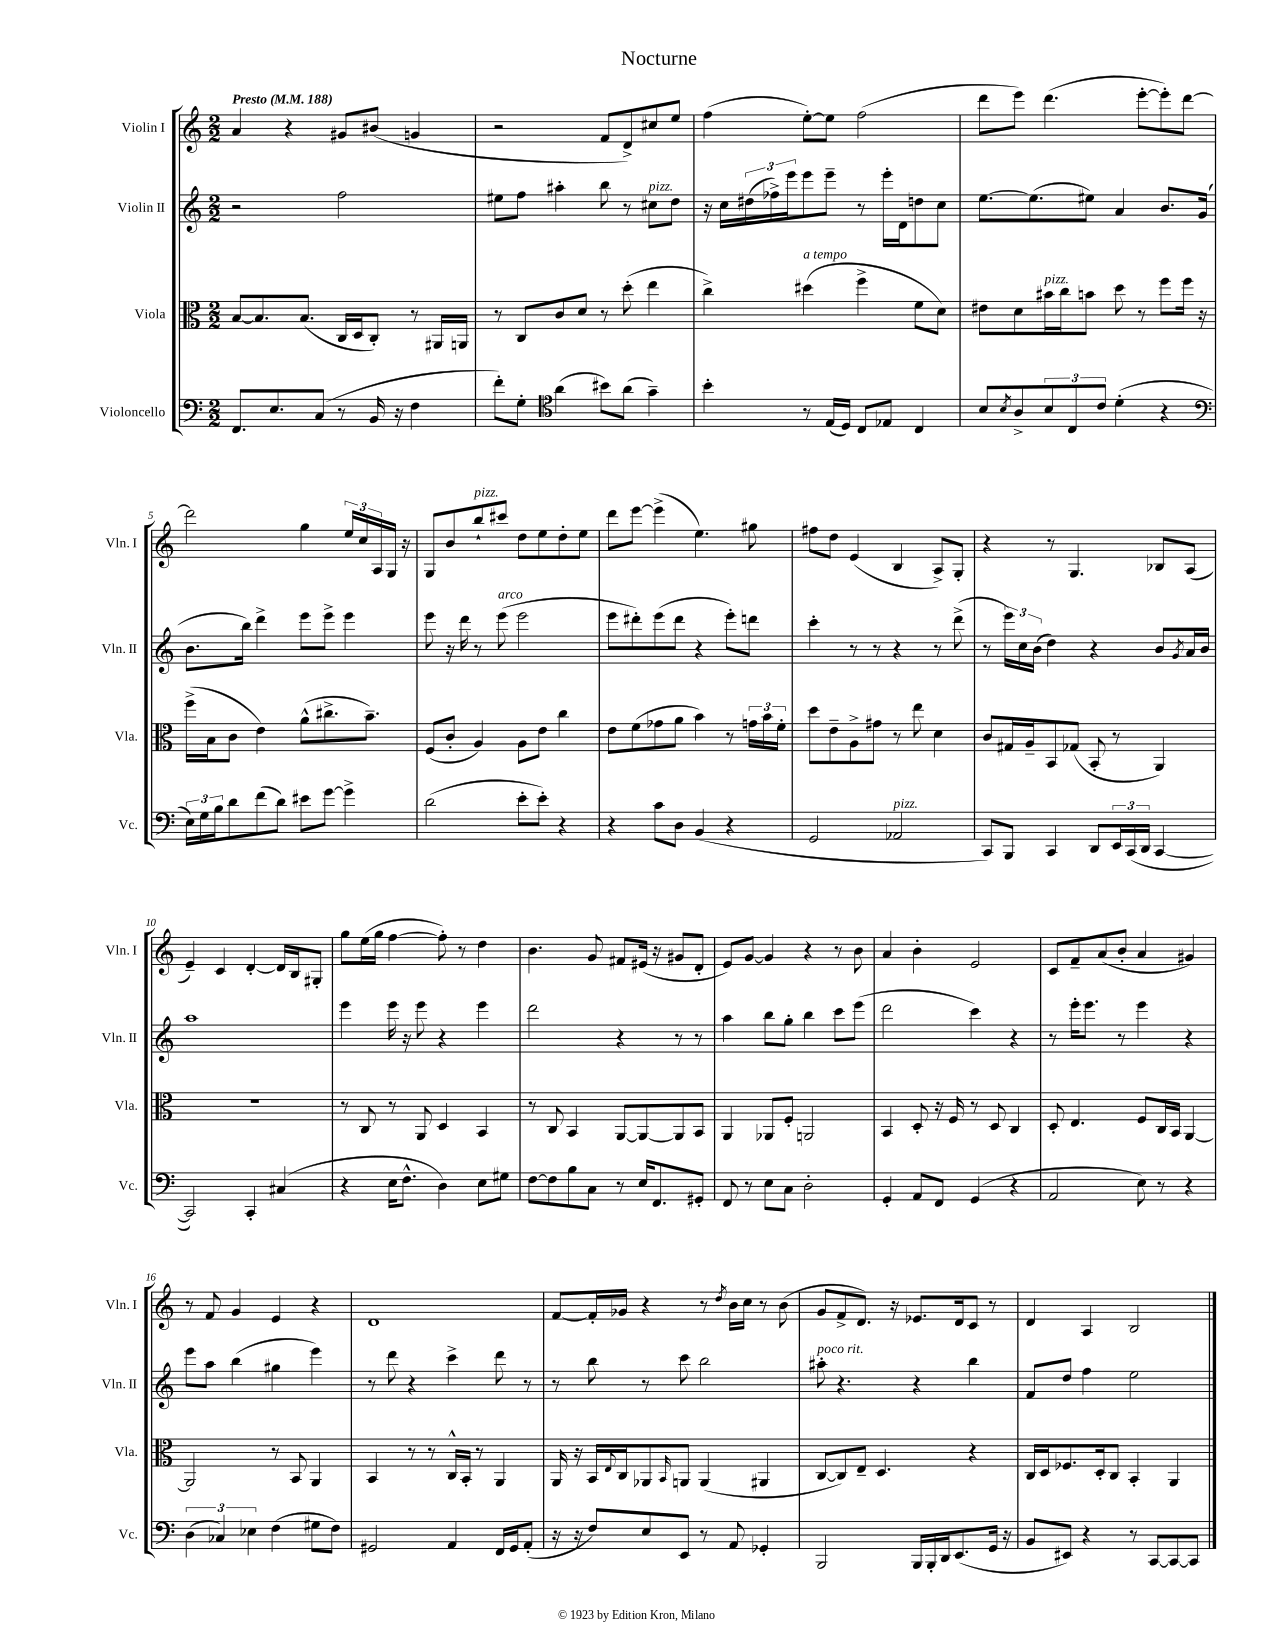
\header { title = "Nocturne" }
<<
\new StaffGroup <<
\new Staff = "s0" \with { instrumentName = "Violin I" shortInstrumentName = "Vln. I" } {
    \clef treble \key c \major \numericTimeSignature \time 2/2 \tempo "Presto" 4 = 188
    a'4 r4 gis'8 bis'8( g'4 |
    r2 f'8 d'8->) cis''8 e''8 |
    f''4( e''8~-.) e''8 f''2( |
    d'''8 e'''8) d'''4.( e'''8~-. e'''8-.) d'''8~ |
    d'''2 g''4 \tuplet 3/2 { e''16 c''16 a16 } g16 r16 |
    g8 b'8 b''8-!^\markup { \italic "pizz." } cis'''8 d''8 e''8 d''8-. e''8 |
    d'''8 e'''8~ e'''4->( e''4.) gis''8 |
    fis''8 d''8 e'4( b4 a8->) g8-. |
    r4 r8 g4. bes8 a8( |
    e'4--) c'4 d'4~-. d'16 b16 gis8-. |
    g''8 e''16( g''16 f''4~ f''8-.) r8 d''4 |
    b'4. g'8 fis'8 eis'16( r16 gis'8 d'8-. |
    e'8) g'8~ g'4 r4 r8 b'8 |
    a'4 b'4-. e'2 |
    c'8 f'8-- a'8( b'8-. a'4 gis'4) |
    r8 f'8 g'4 e'4 r4 |
    d'1 |
    f'8~ f'16-. ges'16 r4 r8 \acciaccatura { d''8 } b'16 c''16 r8 b'8( |
    g'8 f'8-> d'8.) r16 ees'8. d'16 c'8 r8 |
    d'4 a4 b2 \bar "|." |
}
\new Staff = "s1" \with { instrumentName = "Violin II" shortInstrumentName = "Vln. II" } {
    \clef treble \key c \major \numericTimeSignature \time 2/2
    r2 f''2 |
    eis''8 f''8 ais''4-. b''8 r8 cis''8^\markup { \italic "pizz." } d''8 |
    r16 c''16 \tuplet 3/2 { dis''16( fes''16->) e'''16 } e'''8 e'''8-- r8 e'''16-. d'16 d''8 c''8 |
    e''8.~ e''8.( eis''8) a'4 b'8. g'16( |
    b'8. b''16) d'''4-> e'''8 e'''8-> e'''4 |
    e'''8 r16 d'''16 r8 e'''8^\markup { \italic "arco" }( e'''2 |
    e'''8 dis'''8-.) e'''8( dis'''8 r4 e'''8-.) d'''8 |
    c'''4-. r8 r8 r4 r8 d'''8->( |
    r8 \tuplet 3/2 { e'''16) c''16 b'16( } d''4) r4 b'8 \acciaccatura { g'8 } a'16 b'16 |
    a''1 |
    e'''4 e'''16 r16 e'''8 r4 e'''4 |
    d'''2 r4 r8 r8 |
    a''4 b''8 g''8-. b''4 c'''8 e'''8( |
    d'''2 c'''4) r4 |
    r8 e'''16-. e'''8. r8 e'''4 r4 |
    e'''8 a''8 b''4( gis''4 e'''4) |
    r8 d'''8 r4 c'''4-> d'''8 r8 |
    r8 b''8 r8 c'''8 b''2 |
    ais''8-.^\markup { \italic "poco rit." } r4. r4 b''4 |
    f'8 d''8 f''4 e''2 \bar "|." |
}
\new Staff = "s2" \with { instrumentName = "Viola" shortInstrumentName = "Vla." } {
    \clef alto \key c \major \numericTimeSignature \time 2/2
    b8~ b8. b8.( c16 d16 c8-.) r8 ais,16 a,16 |
    r8 c8 c'8 d'8 r8 d''8-.( e''4 |
    c''4->) dis''4^\markup { \italic "a tempo" }( f''4-> f'8 d'8) |
    eis'8 d'8 bis'16^\markup { \italic "pizz." } c''16 b'8 d''8 r8 f''8 f''16 r16 |
    f''16->( b16 c'8 e'4) a'8-^( cis''8.-> b'8.--) |
    f8( c'8-. a4) a8 e'8 c''4 |
    e'8 f'8( ges'8 a'8 b'4) r8 \tuplet 3/2 { g'16 b'16 f'16-. } |
    d''8 e'8-- a8-> gis'8 r8 e''8 d'4 |
    c'8 gis16 a16-- b,8 ges8( b,8-. r8 a,4) |
    r1 |
    r8 c8 r8 a,8 d4 b,4 |
    r8 c8 b,4 a,8~ a,8~ a,8 b,8 |
    a,4 aes,8 f8-. a,2 |
    b,4 d8-. r16 f16 r8 d8 c4 |
    d8-. e4. f8 c16 b,16 a,4~ |
    a,2 r8 b,8 a,4 |
    b,4 r8 r8 c16-^ b,16-. r8 a,4 |
    a,16 r16 b,16 \appoggiatura { e8 } c16 aes,8 \grace { b,16 } a,8 a,4( ais,4 |
    c8~ c8) e8-- d4. r4 |
    c16 d16 fes8. d16-. c8 b,4-. a,4 \bar "|." |
}
\new Staff = "s3" \with { instrumentName = "Violoncello" shortInstrumentName = "Vc." } {
    \clef bass \key c \major \numericTimeSignature \time 2/2
    f,8. e8. c8( r8 b,16 r16 f4 |
    f'8-.) g8-. \clef tenor a'4( bis'8) a'8( g'4--) |
    b'4-. r8 e16( d16) c8 ees8 c4 |
    b8 \acciaccatura { b8 } a8-> \tuplet 3/2 { b8 c8 c'8 } d'4-.( r4 |
    \clef bass \tuplet 3/2 { e16) g16 b16 } d'8 f'8( d'8) eis'8 g'8~ g'4-> |
    d'2( e'8-. e'8-.) r4 |
    r4 c'8 d8 b,4( r4 |
    g,2 aes,2^\markup { \italic "pizz." } |
    c,8) b,,8 c,4 d,8 \tuplet 3/2 { e,16 c,16( d,16 } c,4~ |
    c,2) c,4-. cis4( |
    r4 e16 f8.-^ d4) e8 gis8 |
    f8~ f8 b8 c8 r8 e16 f,8. gis,8-. |
    f,8 r8 e8 c8 d2-. |
    g,4-. a,8 f,8 g,4( r4 |
    a,2 e8) r8 r4 |
    \tuplet 3/2 { d4( ces4) ees4 } f4( gis8 f8) |
    gis,2 a,4 f,16 gis,16 a,8-.( |
    r16 r16 f8) e8 e,8 r8 a,8 ges,4-. |
    b,,2 b,,16 b,,16-. d,16 e,8.( g,16 r16 |
    b,8 eis,8) r4 r8 c,8~ c,8~ c,8 \bar "|." |
}
>>
>>
